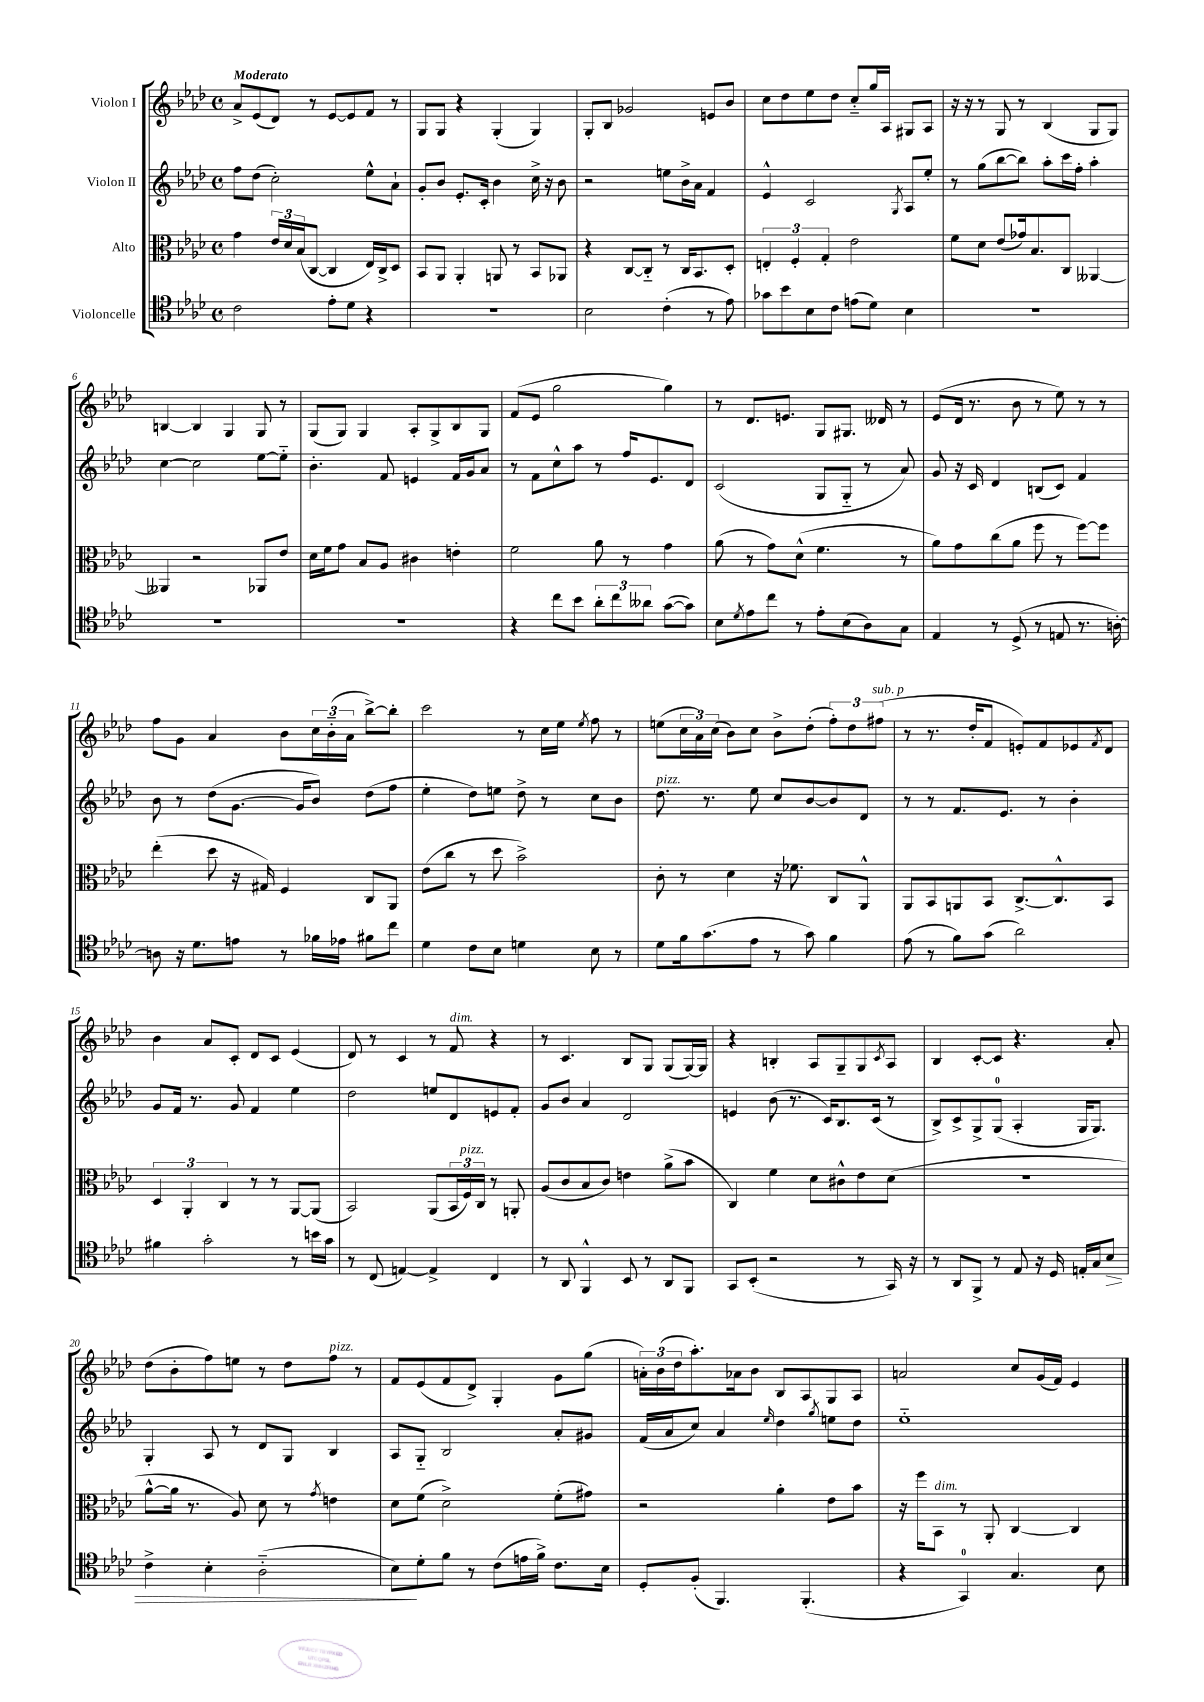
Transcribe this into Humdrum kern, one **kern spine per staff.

**kern	**kern	**kern	**kern
*staff4	*staff3	*staff2	*staff1
*clefC4	*clefC3	*clefG2	*clefG2
*k[b-e-a-d-]	*k[b-e-a-d-]	*k[b-e-a-d-]	*k[b-e-a-d-]
*M4/4	*M4/4	*M4/4	*M4/4
*met(c)	*met(c)	*met(c)	*met(c)
2c\	4g\	8ff\L	8a-^/L
.	.	(8dd-\J	(8e-/
.	24e-/LL	2cc'\)	8d-/J)
.	24d-/	.	.
.	(24B-/J	.	.
.	[8C/J	.	8r
8e-'\L	4C/]	.	[8e-/L
8d-\J	.	.	8e-/]
4r	16E-/LL)	8ee-^^\L	8f/J
.	16C^/J	.	.
.	8D-/J	8a-`\J	8r
=	=	=	=
1r	8BB-/L	8g'/L	8G/L
.	8AA-/J	8b-/J	8G/J
.	4AA-'/	8.e-'/L	4r
.	.	16c'/Jk	.
.	8AA/	4b-\	(4G'/
.	8r	.	.
.	8BB-/L	16cc^\	4G/)
.	.	16r	.
.	8AA-/J	8b-\	.
=	=	=	=
2B-\	4r	2r	8G'/L
.	.	.	8B-/J
.	[8C/L	.	2g-/
.	8C'~/]J	.	.
(4c'\	8r	8ee\L	.
.	16C/LK	16b-^\L	.
.	8.BB-/	16a-\JJ	.
8r	.	4f/	8e/L
8e-\)	8D-'/J	.	8b-/J
=	=	=	=
8g-\L	6E'/	4e-^^/	8cc\L
8b-\	.	.	8dd-\
.	6F'/	.	.
8B-\	.	2c/	8ee-\
.	6G'/	.	.
8c\J	.	.	8dd-\J
(8e\L	2e-\	.	8cc'~/L
8d-\J)	.	.	16gg/L
.	.	.	16A-/JJ
.	.	8qG/	.
4B-\	.	8A-/L	8G#/L
.	.	8ee-'/J	8A-/J
=	=	=	=
1r	8f\L	8r	16r
.	.	.	16r
.	8d-\J	(8gg\L	8r
.	(8e-/L	[8bb-\	8G/
.	16g-/k)	8bb-\]J)	8r
.	8.B-/	.	.
.	.	8aa-'\L	(4B-/
.	8C/J	16ccc\L	.
.	.	16ff'\JJ	.
.	[4AA--/	4aa-'\	8G/L
.	.	.	8G/J)
=	=	=	=
1r	4AA--/]	[4cc\	[4B/
.	2r	2cc\]	4B/]
.	.	.	4G/
.	8AA-/L	[8ee-\L	8G/
.	8e-/J	8ee-'~\]J	8r
=	=	=	=
1r	16d-\LL	4.b-'\	(8G/L
.	16f\J	.	.
.	8g\J	.	8G/J)
.	8B-/L	.	4G/
.	8A-/J	8f/	.
.	4c#\	4e/	8A-'/L
.	.	.	8G^/
.	4e'\	16f/LL	8B-/
.	.	16g/J	.
.	.	8a-/J	8G/J
=	=	=	=
4r	2f\	8r	(8f/L
.	.	8f\L	8e-/J
8cc\L	.	8cc^^\	2gg\
8b-\J	.	8aa-\J	.
12a-'\L	8a-\	8r	.
12cc\	.	.	.
.	8r	16ff/LK	.
12a--\J	.	.	.
.	.	8.e-/	.
([8g\L	4g\	.	4gg\)
8g\]J)	.	8d-/J	.
=	=	=	=
8B-\L	(8a-\	(2c/	8r
8qd-/	.	.	.
8e-\	8r	.	8.d-/L
8cc\J	8g\L)	.	.
.	.	.	8.e/J
8r	(8d-^^\J	.	.
8e-'\L	4.f\	8G/L	8G/L
(8B-\	.	8G'~/J	8.G#/J
8A-\)	.	8r	.
.	.	.	16d--/
8G\J	8r	8a-/)	8r
=	=	=	=
4E-/	8a-\L)	8g/	(8e-/L
.	8g\	16r	16d-/Jk
.	.	16c/	8.r
8r	(8cc\	4d-/	.
(8D-^/	8a-\J	.	8b-\
8r	8ff\	(8B/L	8r
8E/	8r	8c/J)	8ee-\)
8.r	[8ff\L)	4f/	8r
.	8ff\]J	.	8r
[16A'\)	.	.	.
=	=	=	=
8A\]	(4ee-'\	8b-\	8ff\L
16r	.	8r	8g\J
8.d-\L	.	.	.
.	8dd-\	(8dd-\L	4a-/
8e\J	16r	[8.g\J	.
.	16G#/)	.	.
8r	4F/	.	8b-\L
.	.	16g/]LK	.
16f-\LL	.	8b-/J)	24cc\L
.	.	.	(24b-'~\
16e-\JJ	.	.	.
.	.	.	24a-\JJ
8f#\L	8C/L	(8dd-\L	[8bb-^\L)
8cc\J	8AA-/J	8ff\J	8bb-'\]J
=	=	=	=
4d-\	(8e-\L	4ee-'\	2ccc\
.	8cc\J	.	.
8c\L	8r	8dd-\L)	.
8B-\J	8dd-\	8ee\J	.
4d\	2b-^\)	8dd-^\	8r
.	.	8r	16cc\LL
.	.	.	16ee-\JJ
.	.	.	8qee-/
8B-\	.	8cc\L	8ff\
8r	.	8b-\J	8r
=	=	=	=
8d-\L	8c'\	8.dd-\	(8ee\L
16f\k	8r	.	24cc\L
.	.	.	24a-\)
(8.g\	.	8.r	.
.	.	.	(24cc\JJ
.	4d-\	.	8b-\L)
8e-\J	.	8ee-\	8cc\J
8r	16r	8cc/L	8b-^\L
.	8.f-\	.	.
8g\)	.	[8b-/	(8dd-'\J
4f\	8C/L	8b-/]	12ff'\L)
.	.	.	12dd-\
.	8AA-^^/J	8d-/J	.
.	.	.	(12ff#\J
=	=	=	=
(8e-\	8AA-/L	8r	8r
8r	8BB-/	8r	8.r
8f\L)	8AA/	8.f/L	.
.	.	.	16dd-'/LK
(8g\J	8BB-/J	.	8f/J
.	.	8.e-/J	.
2a-\)	[8.C^/L	.	8e'/L)
.	.	8r	8f/
.	8.C^^/]	.	.
.	.	4b-'\	8e-/
.	.	.	8qf/
.	8BB-/J	.	8d-/J
=	=	=	=
4f#\	6D-/	8g/L	4b-\
.	.	16f/Jk	.
.	6AA-'/	.	.
.	.	8.r	.
2g'\	.	.	8a-/L
.	6C/	.	.
.	.	8g/	8c'/J
.	8r	4f/	8d-/L
.	8r	.	8c/J
8r	[8AA-/L	4ee-\	(4e-/
16b\LL	(8AA-/]J	.	.
16g\JJ	.	.	.
=	=	=	=
8r	2BB-/)	2dd-\	8d-/)
(8C/	.	.	8r
[4E/)	.	.	4c/
4E^/]	(8AA-/L	8ee/L	8r
.	24BB-/L	8d-/	8f/
.	24F/)	.	.
.	24C/JJ	.	.
4C/	8r	8e/	4r
.	8AA'/	8f'/J	.
=	=	=	=
8r	(8A-/L	8g/L	8r
8AA-/	8c/	8b-/J	4.c/
4FF^^/	8B-/	4a-/	.
.	8c/J)	.	.
8BB-/	4e\	2d-/	8B-/L
8r	.	.	8G/J
8AA-/L	(8a-^\L	.	(8G/L
8FF/J	8b-\J	.	[16G/L)
.	.	.	16G/]JJ
=	=	=	=
8GG/L	4C/)	4e/	4r
(8BB-'/J	.	.	.
2r	4f\	(8b-\	4B'/
.	.	8.r	.
.	8d-\L	.	8A-/L
.	.	16c/LK)	.
.	8c#^^\	8.B-/	8G~/
8r	8e-\	.	8G/
.	.	(16c/Jk	.
.	.	.	8qc/
16GG/)	(8d-\J	8r	8A-/J
16r	.	.	.
=	=	=	=
8r	1r	8B-^/L)	4B-/
8AA-/L	.	8c^/	.
8FF^/J	.	8G^/	[8c'/L
8r	.	(8G/J	8c/]J
8E-/	.	4A-'/	4.r
16r	.	.	.
16D-/	.	.	.
16E'/LL	.	16G/LK	.
16G/J	.	8.G/J)	.
8B-/J	.	.	8a-'/
=	=	=	=
4c^\	[8a-^^\L	4G'/	(8dd-\L
.	16a-\]Jk	.	8b-'\
.	8.r	.	.
4B-'\	.	8A-/	8ff\)
.	8A-/)	8r	8ee\J
(2A-'~\	8d-\	8d-/L	8r
.	8r	8G/J	8dd-\L
.	8qg/	.	.
.	4e\	4B-/	8ff\J
.	.	.	8r
=	=	=	=
8B-\L)	8d-\L	8A-/L	8f/L
8d-'\	(8f\J	8G'~/J	(8e-/
8f\J	2d-^\)	2B-/	8f/
8r	.	.	8d-^/J)
(8c\L	.	.	4G'/
16e\L	.	.	.
16f^\JJ)	.	.	.
8.c\L	(8f'\L	8a-'/L	8g\L
.	8g#\J)	8g#/J	(8gg\J
16B-\Jk	.	.	.
=	=	=	=
8D-'/L	2r	(16f/LL	24a'\LL)
.	.	.	(24b-\
.	.	16a-/J	.
.	.	.	24dd-\J
(8F'/J	.	8cc/J)	8.aa-'\)
4.FF/)	.	4a-/	.
.	.	.	16a-\k
.	.	.	8b-\J
.	.	16qqee-/	.
.	4a-'\	4dd-\	8B-/L
(4.FF'/	.	.	8A-/
.	.	8qgg/	.
.	8e-\L	8ee\L	8G/
.	8b-\J	8dd-\J	8A-/J
=	=	=	=
4r	16r	1ee-'~	2a/
.	16ff\LK	.	.
.	8BB-\J	.	.
4GG/)	8r	.	.
.	8AA-'/	.	.
4.G/	[4C/	.	8cc/L
.	.	.	(16g/L
.	.	.	16f/JJ)
.	4C/]	.	4e-/
8B-\	.	.	.
==	==	==	==
*-	*-	*-	*-
